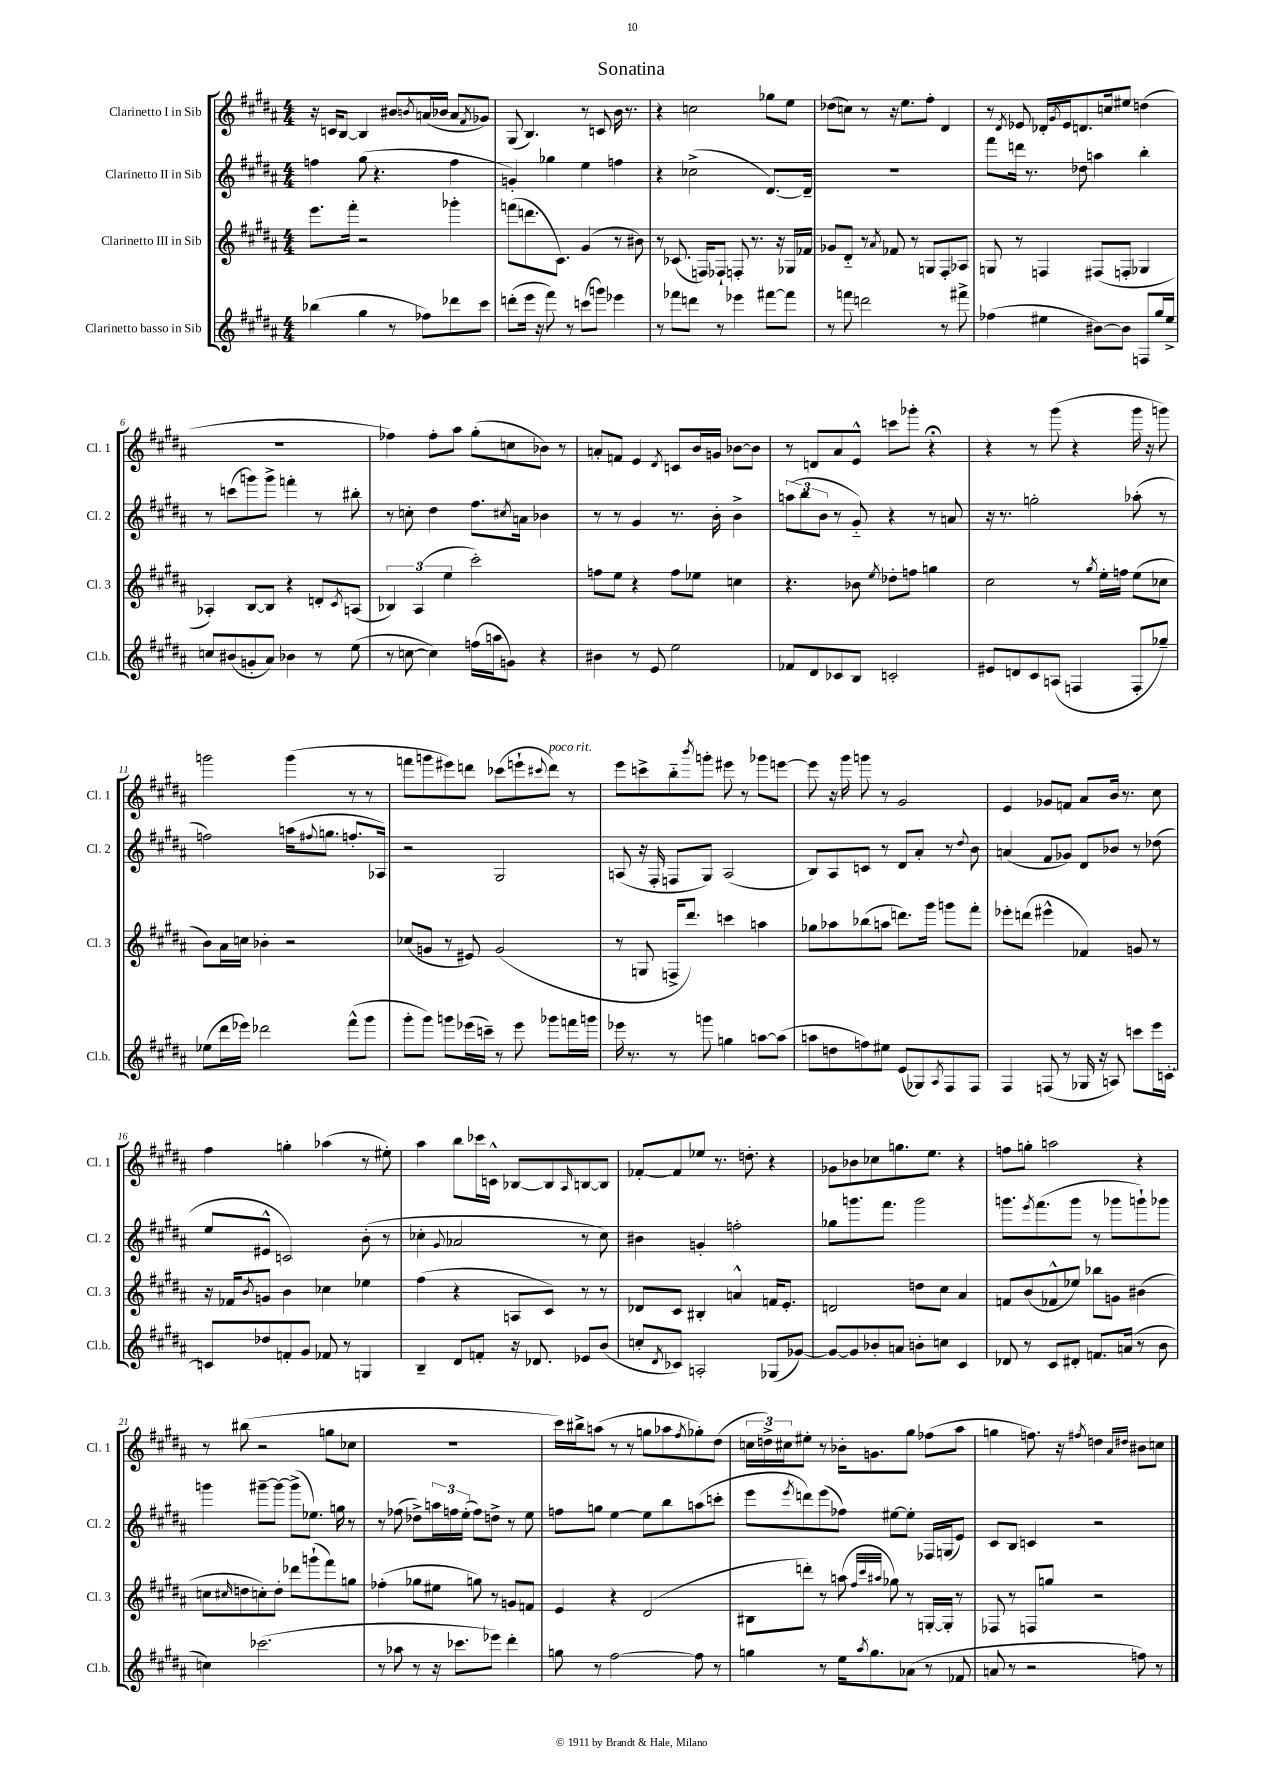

**kern	**kern	**kern	**kern
*staff4	*staff3	*staff2	*staff1
*clefG2	*clefG2	*clefG2	*clefG2
*k[f#c#g#d#a#]	*k[f#c#g#d#a#]	*k[f#c#g#d#a#]	*k[f#c#g#d#a#]
*M4/4	*M4/4	*M4/4	*M4/4
(4bb-\	8.eee\L	4ff\	16r
.	.	.	16c/LK
.	.	.	[8B/J
.	16fff#'\Jk	.	.
4gg#\	2r	(8gg#\	4B/]
.	.	4.r	.
8r	.	.	8b#/L
.	.	.	8qb/
8ff-\L)	.	.	(16a/L
.	.	.	16b-/JJ
8ddd-\	4ggg-'\	4ff\	8a/L
.	.	.	8qf#/
8ccc#\J	.	.	8g-/J)
=	=	=	=
(8ddd'\L	(8fff\L	4g'/)	(8G#/
16eee\Jk	8.ddd\	.	4.B/)
16r	.	.	.
8fff#\)	.	4gg-\	.
.	8.c#\J)	.	.
8r	.	.	.
(8ccc\L	(4g#/	4ee\	8r
8ggg\J)	.	.	8c/
4eee-\	8r	4ff\	16b\
.	.	.	8.r
.	8b#\)	.	.
=	=	=	=
8r	8r	4r	4r
8fff-\L	(8.c-/	.	.
8ddd\J	.	(2cc-^\	2cc\
.	16F/LK)	.	.
8r	8F-`/J	.	.
4eee-\	8F'/	.	.
.	8.r	.	.
[8fff#\L	.	[8.d#/L)	8gg-\L
.	16r	.	.
8fff#\]J	16G-/LL	.	8ee\J
.	16f-/JJ	16d#~/]Jk	.
=	=	=	=
8r	8g-/L	1r	(8dd-\L
8fff\	8d#'~/J	.	8cc\J)
2ddd\	8r	.	8r
.	8qa#/	.	.
.	8f-/	.	16r
.	.	.	8.ee\L
.	8r	.	.
.	8G/L	.	8ff#'\J
8r	8F#'/	.	4d#/
8fff#^\	8A-/J	.	.
=	=	=	=
(4ff-\	8G/	8fff#\L	8r
.	.	.	8qd#/
.	8r	16ddd\Jk	8e-/
.	.	8.r	.
4ee#\	4F/	.	16d-'/LL
.	.	.	8qg#/
.	.	.	16e-/J
.	.	8dd-\	8.d/
[8b#\L)	(8F#/L	4aa\	.
.	.	.	16cc/k
8b#\]J	8F'/J	.	8ee#/J
8F/L	4G-/	4bb'\	(4dd\
16gg#/L	.	.	.
16ee#^/JJ	.	.	.
=	=	=	=
8cc/L	4A-'/)	8r	1r
(8b#/	.	(8ccc\L	.
8g'/	[8B/L	8ggg\)	.
8a#/J)	8B/]J	8ggg^\J	.
4b-\	4r	4fff'\	.
8r	8d'/L	8r	.
.	8qc#/	.	.
(8ee\	(8A/J	8bb#'\	.
=	=	=	=
8r	6B-/)	8r	4ff-\)
[8cc\	.	8cc'\	.
.	(6A#/	.	.
4cc\])	.	4dd#\	8ff-'\L
.	6ee\	.	.
.	.	.	8aa#\J
(16ff\LL	2ccc#'\)	8.ff#\L	(8gg#'\L
16aa\J	.	.	.
8g\J)	.	.	8cc\
.	.	8qcc#/	.
.	.	16a\Jk	.
4r	.	4b-\	8b-\J)
.	.	.	8r
=	=	=	=
4b#\	8ff\L	8r	8a'/L
.	8ee\J	8r	8f/J
8r	4r	4g#/	4e/
8e/	.	.	.
.	.	.	8qd#/
2ee\	8ff\L	8.r	8c/L
.	8ee-\J	.	16b/L
.	.	16b'\	16g/JJ
.	4cc\	4b^\	[8b-\L
.	.	.	8b-\]J
=	=	=	=
8f-/L	4.r	(12aa\L	8r
.	.	12bb\	.
8d#/	.	.	8d/L
.	.	12b\J	.
8c-/	.	8r	8a#/
8B/J	8b-\	8g#'~/)	8e^^/J
.	8qee/	.	.
2c'/	8dd-'\L	4r	8ccc\L
.	8ff\J	.	8ggg-'\J
.	4gg\	8r	4r;
.	.	8a/	.
=	=	=	=
8e#/L	2cc#\	16r	4r
.	.	8.r	.
8d/	.	.	.
8c#/	.	2gg'\	8r
(8A/J	.	.	(8ggg#\
4F/	8r	.	4r
.	8qgg#/	.	.
.	16ee'\LL	.	.
.	16ff\JJ	.	.
8F'/L	(8ee\L	(8aa-'\	16ggg#\
.	.	.	16r
8gg-~/J)	8cc-\J	8r	8ggg\)
=	=	=	=
(8ee-\L	8b\L)	2ff\)	2ggg\
16ddd#\L	16a#\L	.	.
16eee-\JJ)	16cc\JJ	.	.
2ddd-\	4b-'\	.	.
.	2r	(16aa\LK	(4ggg\
.	.	8qqff#/	.
.	.	8.gg\J	.
(8fff#^^\L	.	8.ff'/L	8r
8ggg#\J	.	.	8r
.	.	16A-/Jk)	.
=	=	=	=
8ggg#'\L	(8cc-/L	2r	8fff\L
8ggg#\J)	8g/J	.	8ggg\
8ggg\L	8r	.	8eee#\)
(16eee-\L	8e#/)	.	8ddd\J
16ccc~\JJ)	.	.	.
8r	(2g/	2G#/	(8ccc-\L
8eee-\	.	.	8eee`\
.	.	.	8qqccc#/
8ggg-\L	.	.	8ddd\J)
16fff\L	.	.	8r
16ggg\JJ	.	.	.
=	=	=	=
16eee-\	8r	(8A/	8eee\L
8.r	.	.	.
.	8G/	16r	8ccc^\
.	.	16F#'/	.
8r	16F^/LK	8F/L	8bb'~\
.	8.ddd#/J)	.	.
.	.	.	8qbbb/
8ggg\	.	8G#/J)	8ggg'\J
4gg\	4ccc\	(2A/	8eee#\
.	.	.	8r
[8aa\L	4aa\	.	8ggg-\L
(8aa\]J	.	.	[8eee\J
=	=	=	=
8aa\L	8gg-\L	8B/L)	8eee\]
8dd\	8aa-\	8A#/	16r
.	.	.	16ggg#\
8ff\)	(8bb-\	8c/J	8ggg\
8ee#\J	8aa\J	8r	8r
(8e/L	8.ddd\L)	8d#/L	2g#/
8G-/)	.	8a#'/J	.
.	16ggg#\Jk	.	.
8qA#/	.	.	.
8F#/	8ggg\L	8r	.
.	.	8qqdd#/	.
8F#/J	8fff#'\J	8b\	.
=	=	=	=
4F#/	8eee-'\L	(4a/	4e/
.	(8ddd\J	.	.
(8F/	4eee#^^\	8f#/L	8g-/L
8r	.	8g-/J)	8f/J
16G-/	4f-/)	8d#/L	8a#/L
16r	.	.	.
8A/)	.	8b-/J	16b/Jk
.	.	.	8.r
8ccc\L	8g/	8r	.
16eee\L	8r	(8dd-\	8cc#\
[16c'\JJ	.	.	.
=	=	=	=
8c/]L	16r	8ee/L	4ff#\
.	16f-/LK	.	.
.	8qb/	.	.
8dd-/	8g/J	8e#^^/J	.
8f'/	4b\	2c/)	4gg'\
8g#/J	.	.	.
8f-/	4cc-\	.	(4aa-\
8r	.	.	.
4G/	4ee-\	(8b'\	8r
.	.	8r	8ee#'\)
=	=	=	=
4B~/	(4ff#\	4cc-'\	4aa#\
.	.	8qqg#/	.
8d#/L	4r	2a-/	8bb\L
8f'/J	.	.	16ccc-\L
.	.	.	16c^^\JJ
16r	8A/L	.	[8B-/L
8.d-/	.	.	.
.	8c#/J)	.	8B-/]
.	.	.	16qqA#/
8e-/L	8r	8r	[8B/
(8b/J	8r	8cc-\)	8B/]J
=	=	=	=
8cc'/L	8d-/L	4b#\	[8f-'/L
8qd#/	.	.	.
8c-/J)	8c#/J	.	8f-/]
2A'/	4B#'/	4g'/	8ee-/J
.	.	.	8.r
.	4a^^/	2ff'\	.
.	.	.	8.dd'\
(8G-/L	16f/LK	.	4r
.	8.e'/J	.	.
[8g-/J)	.	.	.
=	=	=	=
8g-/_L	2d/	8gg-\L	8g-\L
8g-/]	.	8.ggg\	8b-\
8b-'/	.	.	8cc-\
.	.	8.fff#\J	.
8a/J	.	.	8.gg\
8b'\L	8dd\L	2ggg\	.
.	.	.	8.ee\J
8cc\J	8cc#\J	.	.
4c#/	4a#/	.	4r
=	=	=	=
8d-/	8f/L	8.ggg\L	8ff\L
8r	(8b/	.	8gg'\J
.	.	8qeee/	.
.	.	(8.fff#\	.
8c#/L	8f-^^/	.	2aa\
8d#'/J	8ee-/J)	8ggg\J	.
8.f/L	8bb-\L	8r	.
.	8g\J	8ggg-\L	.
(16a/Jk	.	.	.
8r	(4b#\	8ggg`\)	4r
8b\	.	8ggg-\J	.
=	=	=	=
4cc\)	8cc\L	4ggg\	8r
.	16qqcc#/	.	.
.	8dd\	.	(8bb#\
(2.ccc-\	8cc'\)	[8ggg#~\L	2r
.	8dd'\J	8ggg#\_J	.
.	8ddd-\L	(8ggg#^\]L	.
.	(8ggg`\	8.ee-\J)	.
.	8fff#\)	.	8gg\L
.	.	16gg\	.
.	8gg\J	8r	8cc-\J
=	=	=	=
8r	(4ff-'\	8r	1r
8aa-\	.	(8ff-\	.
8r	8gg-\L	8dd-^\L)	.
16r	8ee#\J	24aa\L	.
.	.	24ff\	.
8.ccc-\L	.	.	.
.	.	(24ee'\JJ	.
.	8gg\)	8ff\L)	.
8eee-\J)	8r	8dd^\J	.
4ddd#'\	8g/L	8r	.
.	8f/J	8ee\	.
=	=	=	=
8gg\	4e/	8ff\L	16ccc#\LL)
.	.	.	16bb#^\J
8r	.	8gg\J	(8aa\J
[2ff#\	4r	[4ee\	8r
.	.	.	8r
.	(2d#/	8ee\]L	8gg\L
.	.	8bb\	8aa-\
.	.	.	8qff#/
8ff#\]	.	(8aa\	8gg-'\)
8r	.	8ccc'\J	(8dd#\J
=	=	=	=
4gg\	8B#\L	8eee\L	24cc\LL
.	.	.	24dd^\)
.	.	.	24cc#\J
.	.	8qeee/	.
.	8ddd'\J)	8ddd\)	8ee#'\J
8r	8r	(8eee\	8r
16ee\LK	(8aa\	8ff-\J)	16b-'\LK
8qaa#/	.	.	.
8.gg\	.	.	8.g\
.	32qqff#/LLL	.	.
.	32qqccc#/	.	.
.	32qqaa#/JJJ	.	.
.	8gg-\)	[8ee#\L	.
(8a-\J	8r	8ee#'\]J	8gg#\J
8r	[16G'/LL	16F-/LL	(8ff-\L
.	16G'/]JJ	(16G/J	.
8f-/	8r	8e/J)	8aa#\J
=	=	=	=
8a/	8F-/	8c#/L	4gg\
8r	8r	8B/J	.
2r	8F/L	4c/	8.ff\)
.	8gg/J	.	.
.	.	.	16r
.	.	.	8qff#/
.	2r	2r	4dd\
.	.	.	16qqa#/LL
.	.	.	16qqdd#/JJ
8ff\)	.	.	8b#\L
8r	.	.	8cc\J
==	==	==	==
*-	*-	*-	*-
